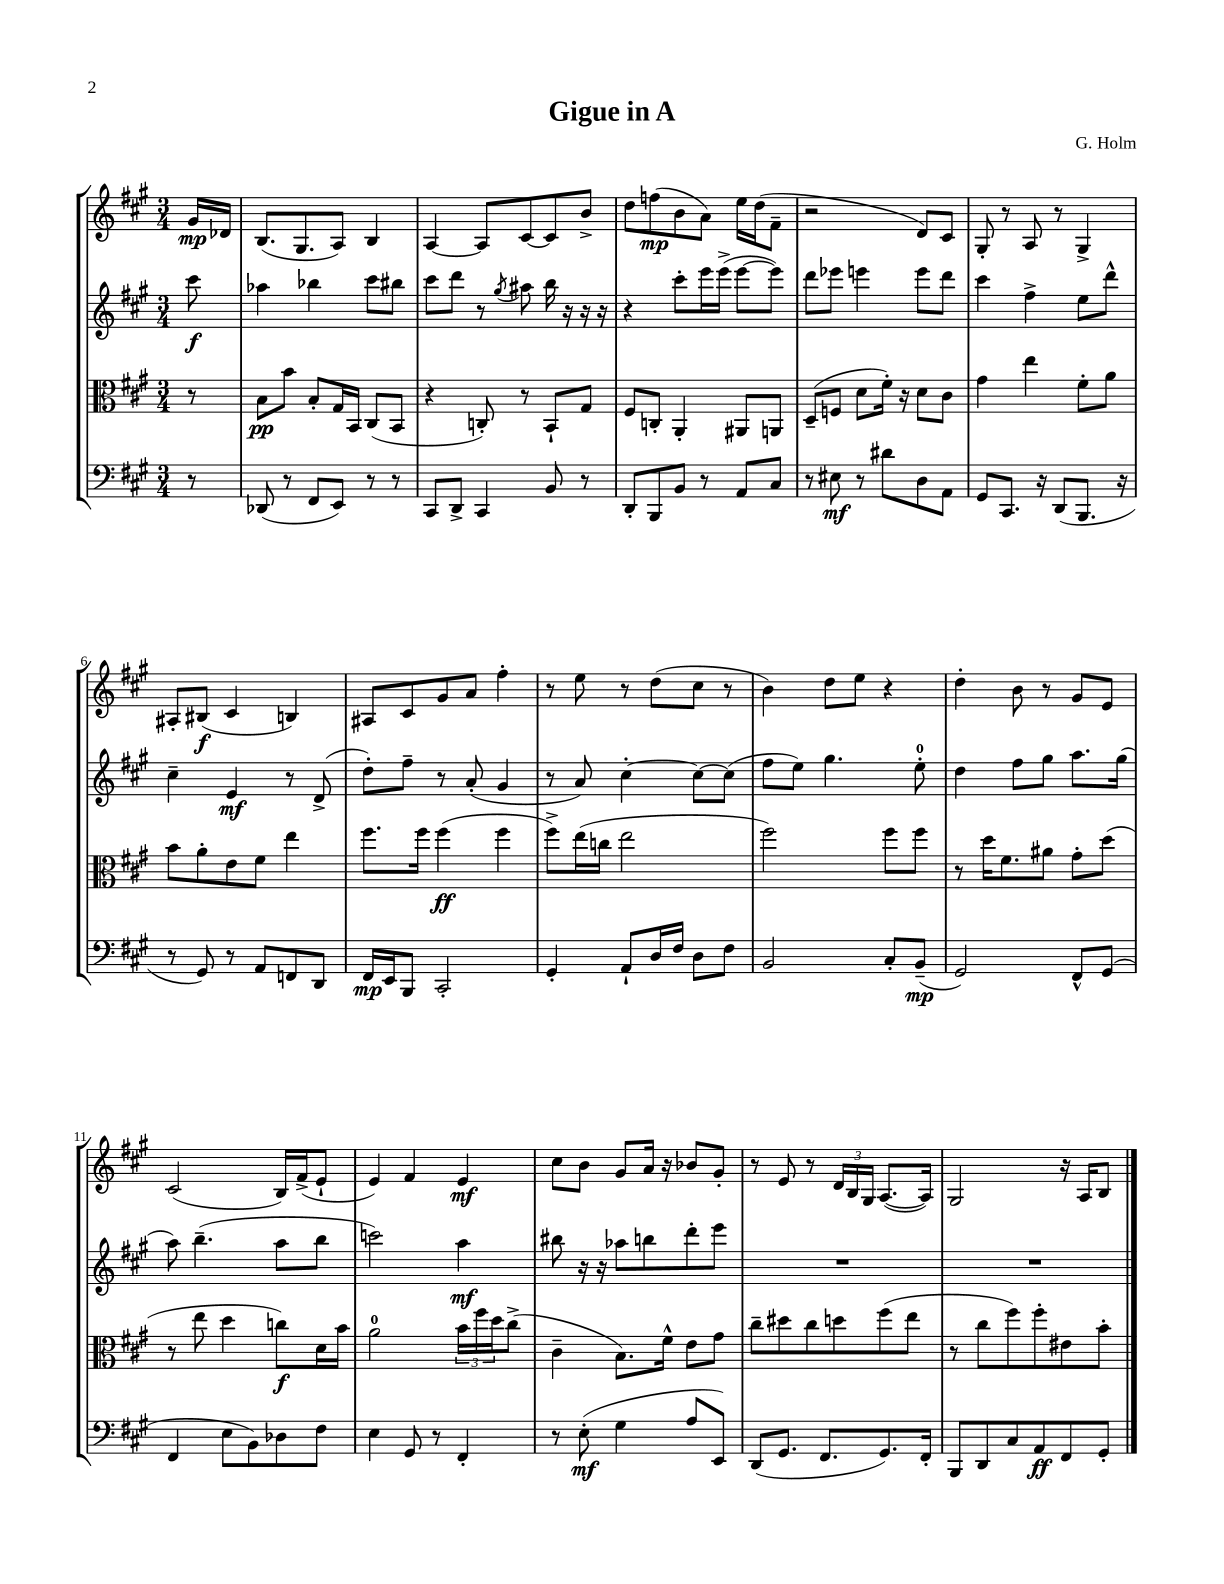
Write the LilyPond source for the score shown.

\header { title = "Gigue in A" composer = "G. Holm" }
<<
\new StaffGroup <<
\new Staff = "s0" {
    \clef treble \key a \major \numericTimeSignature \time 3/4 \partial 8
    gis'16\mp des'16 |
    b8.( gis8. a8) b4 |
    a4~ a8 cis'8~ cis'8 b'8-> |
    d''8 f''8\mp( b'8 a'8) e''16 d''16( fis'8-- |
    r2 d'8) cis'8 |
    gis8-. r8 a8 r8 gis4-> |
    ais8-. bis8\f( cis'4 b4) |
    ais8 cis'8 gis'8 a'8 fis''4-. |
    r8 e''8 r8 d''8( cis''8 r8 |
    b'4) d''8 e''8 r4 |
    d''4-. b'8 r8 gis'8 e'8 |
    cis'2( b16) fis'16->( e'8-! |
    e'4) fis'4 e'4\mf |
    cis''8 b'8 gis'8 a'16 r16 bes'8 gis'8-. |
    r8 e'8 r8 \tuplet 3/2 { d'16 b16 gis16 } a8.~( a16) |
    gis2 r16 a16 b8 \bar "|." |
}
\new Staff = "s1" {
    \clef treble \key a \major \numericTimeSignature \time 3/4 \partial 8
    cis'''8\f |
    aes''4 bes''4 cis'''8 bis''8 |
    cis'''8 d'''8 r8 \acciaccatura { gis''8 } ais''8 b''16 r16 r16 r16 |
    r4 cis'''8-. e'''16 e'''16->( e'''8~ e'''8) |
    d'''8 ees'''8 e'''4 e'''8 d'''8 |
    cis'''4 fis''4-> e''8 d'''8-^ |
    cis''4-- e'4\mf r8 d'8->( |
    d''8-.) fis''8-- r8 a'8-.( gis'4 |
    r8 a'8) cis''4~-. cis''8~ cis''8( |
    fis''8 e''8) gis''4. e''8-0-. |
    d''4 fis''8 gis''8 a''8. gis''16( |
    a''8) b''4.--( a''8 b''8 |
    c'''2) a''4\mf |
    bis''8 r16 r16 aes''8 b''8 d'''8-. e'''8 |
    R2. |
    R2. \bar "|." |
}
\new Staff = "s2" {
    \clef alto \key a \major \numericTimeSignature \time 3/4 \partial 8
    r8 |
    b8\pp b'8 b8-. gis16 b,16 cis8( b,8 |
    r4 c8-.) r8 b,8-! gis8 |
    fis8 c8-. a,4-. ais,8 a,8 |
    d8--( f8 d'8 fis'16-.) r16 d'8 cis'8 |
    gis'4 e''4 fis'8-. a'8 |
    b'8 a'8-. e'8 fis'8 e''4 |
    fis''8. fis''16 fis''4\ff( fis''4 |
    fis''8->) e''16( c''16 e''2 |
    fis''2) fis''8 fis''8 |
    r8 d''16 fis'8. ais'8 gis'8-. d''8( |
    r8 e''8 d''4 c''8\f) d'16 b'16 |
    a'2-0 \tuplet 3/2 { b'16 fis''16 d''16 } cis''8->( |
    cis'4-- b8.) fis'16-^ e'8 gis'8 |
    cis''8-- dis''8 cis''8 d''8 fis''8( e''8 |
    r8 cis''8 fis''8) fis''8-. eis'8 b'8-. \bar "|." |
}
\new Staff = "s3" {
    \clef bass \key a \major \numericTimeSignature \time 3/4 \partial 8
    r8 |
    des,8( r8 fis,8 e,8) r8 r8 |
    cis,8 d,8-> cis,4 b,8 r8 |
    d,8-. b,,8 b,8 r8 a,8 cis8 |
    r8 eis8\mf r8 dis'8 d8 a,8 |
    gis,8 cis,8. r16 d,8( b,,8. r16 |
    r8 gis,8) r8 a,8 f,8 d,8 |
    fis,16\mp e,16 b,,8 cis,2-. |
    gis,4-. a,8-! d16 fis16 d8 fis8 |
    b,2 cis8-. b,8--\mp( |
    gis,2) fis,8-^ gis,8( |
    fis,4 e8 b,8) des8 fis8 |
    e4 gis,8 r8 fis,4-. |
    r8 e8-.\mf( gis4 a8 e,8) |
    d,8( gis,8. fis,8. gis,8.) fis,16-. |
    b,,8 d,8 cis8 a,8\ff fis,8 gis,8-. \bar "|." |
}
>>
>>
